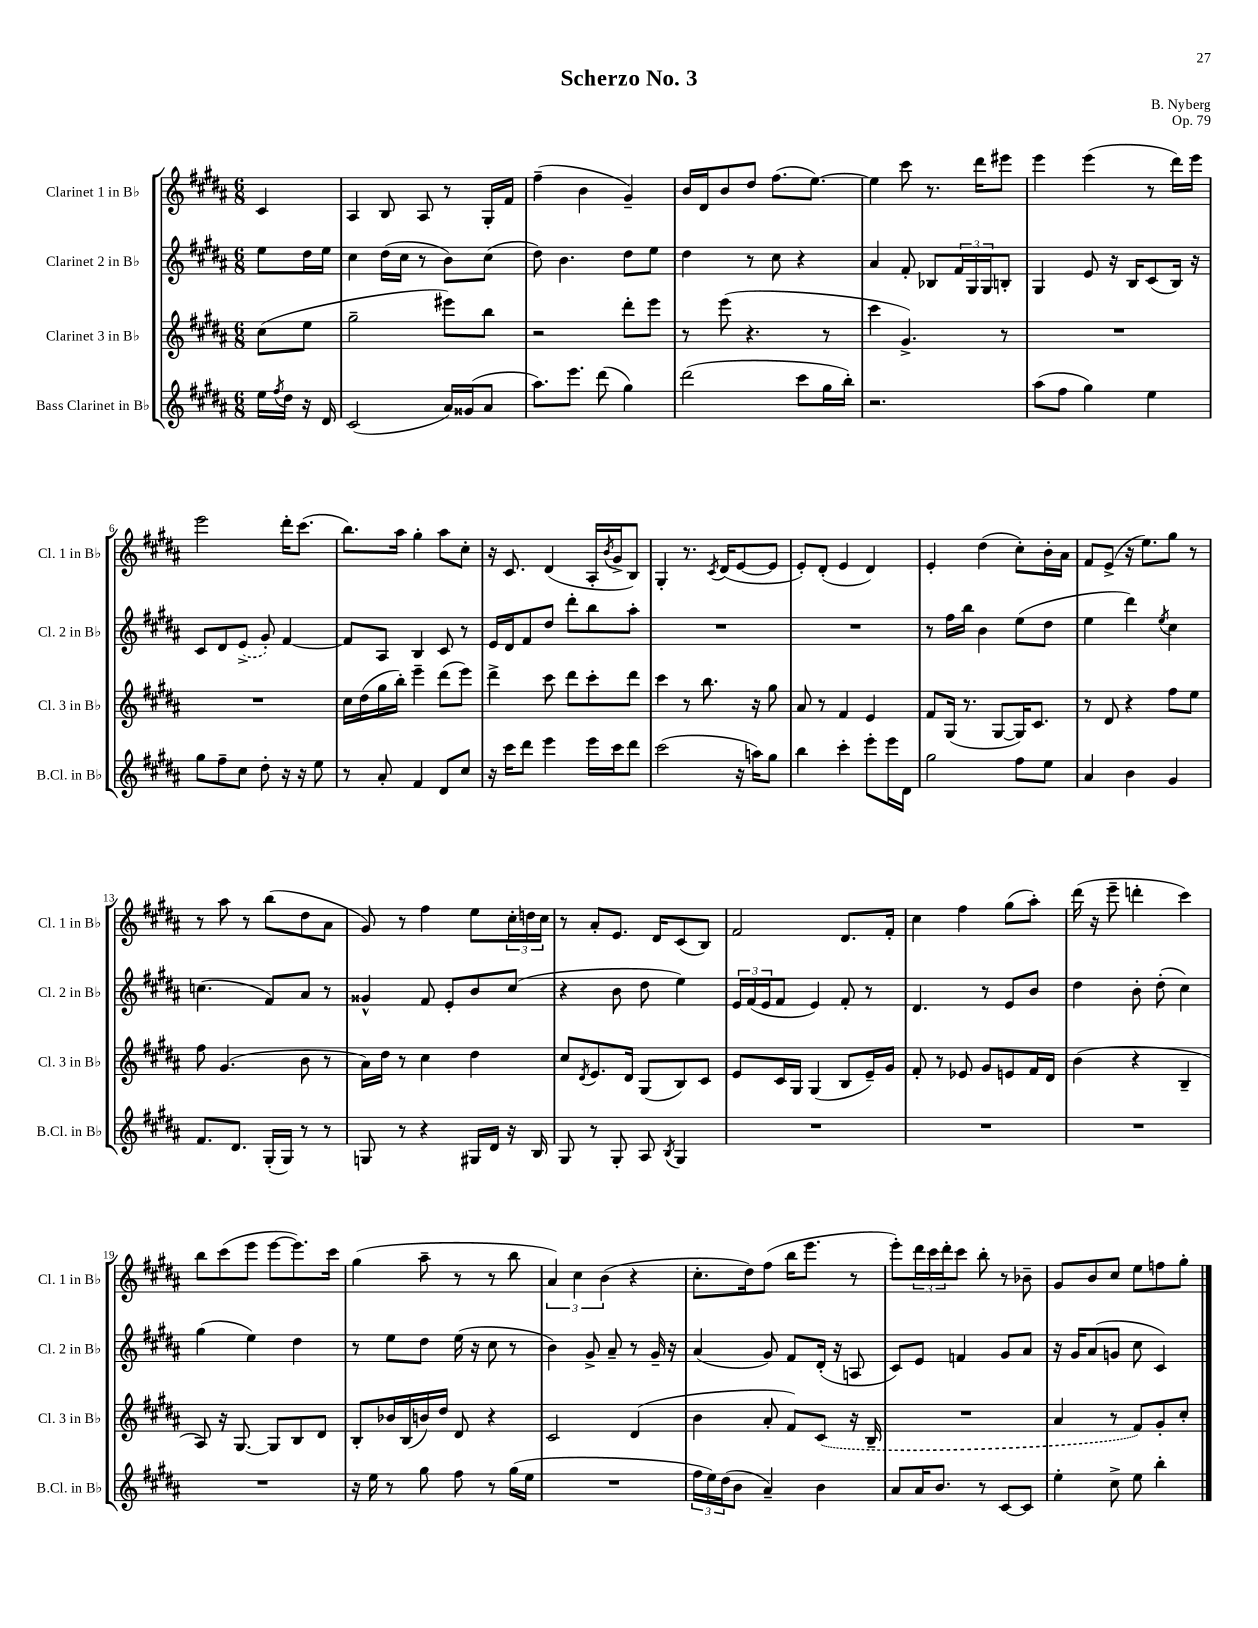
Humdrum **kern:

**kern	**kern	**kern	**kern
*staff4	*staff3	*staff2	*staff1
*clefG2	*clefG2	*clefG2	*clefG2
*k[f#c#g#d#a#]	*k[f#c#g#d#a#]	*k[f#c#g#d#a#]	*k[f#c#g#d#a#]
*M6/8	*M6/8	*M6/8	*M6/8
16ee\LL	(8cc#\L	8ee\L	4c#/
8qff#/	.	.	.
16dd#\JJ	.	.	.
16r	8ee\J	16dd#\L	.
16d#/	.	16ee\JJ	.
=	=	=	=
(2c#/	2gg#~\	4cc#\	4A#/
.	.	(16dd#\LL	8B/
.	.	16cc#\JJ	.
.	.	8r	8A#/
16a#/LL)	8eee#\L)	8b\L)	8r
(16g##/J	.	.	.
8a#/J	8bb\J	(8cc#\J	16G#'/LL
.	.	.	16f#/JJ
=	=	=	=
8.aa#\L)	2r	8dd#\)	(4ff#~\
.	.	4.b\	.
8.eee\J	.	.	.
.	.	.	4b\
(8ddd#\	.	.	.
4gg#\)	8ddd#'\L	8dd#\L	4g#~/)
.	8eee\J	8ee\J	.
=	=	=	=
(2ddd#\	8r	4dd#\	16b/LL
.	.	.	16d#/J
.	(8eee\	.	8b/
.	4.r	8r	8dd#/J
.	.	8cc#\	(8.ff#\L
8ccc#\L	.	4r	.
.	.	.	[8.ee\J)
16gg#\L	8r	.	.
16bb'\JJ)	.	.	.
=	=	=	=
2.r	4ccc#\	4a#/	4ee\]
.	4.g#^/)	8f#'/	8ccc#\
.	.	8B-/L	8.r
.	.	24f#/L	.
.	.	24G#/	.
.	.	.	16ddd#\LK
.	.	24G#/J	.
.	8r	8B'/J	8eee#\J
=	=	=	=
(8aa#\L	2.r	4G#/	4eee\
8ff#\J	.	.	.
4gg#\)	.	8e/	(4eee\
.	.	16r	.
.	.	16B/LK	.
4ee\	.	(8c#/	8r
.	.	16B/Jk)	16ddd#\LL)
.	.	16r	16eee\JJ
=	=	=	=
8gg#\L	2.r	8c#/L	2eee\
8ff#~\	.	8d#/	.
8cc#\J	.	(8e^/J	.
8dd#'\	.	8g#'/)	.
16r	.	[4f#/	16ddd#'\LK
16r	.	.	(8.ccc#\J
8ee\	.	.	.
=	=	=	=
8r	16cc#\LL	8f#/]L	8.bb\L)
.	(16dd#\	.	.
8a#'/	16gg#\	8A#/J	.
.	16bb'\JJ)	.	16aa#\Jk
4f#/	4eee~\	4B/	4gg#'\
8d#/L	(8ddd#\L	8c#/	8aa#\L
8cc#/J	8eee\J)	8r	8cc#'\J
=	=	=	=
16r	4ddd#^\	16e/LL	16r
16ccc#\LK	.	16d#/J	8.c#/
8ddd#\J	.	8f#/	.
4eee\	8ccc#\	8dd#/J	(4d#/
.	8ddd#\L	8ddd#'\L	.
16eee\LL	8ccc#'\	8bb\	16A#'/LL
.	.	.	8qb/
16ccc#\J	.	.	16g#^/J
8ddd#\J	8ddd#\J	8aa#'\J	8B/J)
=	=	=	=
(2ccc#\	4ccc#\	2.r	4G#'/
.	8r	.	8.r
.	8.bb\	.	.
.	.	.	8qc#/
.	.	.	(16d#/LK
16r	.	.	[8e/
16aa\LK)	16r	.	.
8gg#\J	8gg#\	.	8e/]J
=	=	=	=
4bb\	8a#/	2.r	8e'/L)
.	8r	.	(8d#'/J
4ccc#'\	4f#/	.	4e/
8eee'\L	4e/	.	4d#/)
16eee\L	.	.	.
16d#\JJ	.	.	.
=	=	=	=
2gg#\	8f#/L	8r	4e'/
.	(16G#/Jk	16ff#\LL	.
.	8.r	16bb\JJ	.
.	.	4b\	(4dd#\
.	[8G#/L	.	.
8ff#\L	16G#/]K)	(8ee\L	8cc#'\L)
.	8.c#/J	.	.
8ee\J	.	8dd#\J	16b'\L
.	.	.	16a#\JJ
=	=	=	=
4a#/	8r	4ee\	8f#/L
.	8d#/	.	(8e^/J
4b\	4r	4ddd#\)	16r
.	.	.	8.ee\L)
.	.	8qee/	.
4g#/	8ff#\L	4cc#\	8gg#\J
.	8ee\J	.	8r
=	=	=	=
8.f#/L	8ff#\	(4.cc\	8r
.	(4.g#/	.	8aa#\
8.d#/J	.	.	.
.	.	.	8r
(16G#'/LL	.	8f#/L)	(8bb\L
16G#/JJ)	.	.	.
8r	8b\	8a#/J	8dd#\
8r	8r	8r	8a#\J
=	=	=	=
8G/	16a#\LL)	4g##^^/	8g#/)
.	16dd#\JJ	.	.
8r	8r	.	8r
4r	4cc#\	8f#/	4ff#\
.	.	8e'/L	.
16G#/LL	4dd#\	8b/	8ee\L
16d#/JJ	.	.	.
16r	.	(8cc#/J	24cc#'\L
.	.	.	24dd\
16B/	.	.	.
.	.	.	24cc#\JJ
=	=	=	=
8G#/	8cc#/L	4r	8r
.	8qd#/	.	.
8r	8.e/	.	8a#'/L
8G#'/	.	8b\	8.e/J
.	16d#/Jk	.	.
8A#/	(8G#/L	8dd#\	.
.	.	.	16d#/LK
8qB/	.	.	.
4G#/	8B/)	4ee\)	(8c#/
.	8c#/J	.	8B/J)
=	=	=	=
2.r	8e/L	24e/LL	2f#/
.	.	(24f#/	.
.	.	24e/J	.
.	16c#/L	8f#/J	.
.	16G#/JJ	.	.
.	(4G#/	4e/)	.
.	8B/L	8f#'/	8.d#/L
.	16e~/L)	8r	.
.	16g#/JJ	.	16f#'/Jk
=	=	=	=
2.r	8f#'/	4.d#/	4cc#\
.	8r	.	.
.	8e-/	.	4ff#\
.	8g#/L	8r	.
.	8e/	8e/L	(8gg#\L
.	16f#/L	8b/J	8aa#'\J)
.	16d#/JJ	.	.
=	=	=	=
2.r	(4b\	4dd#\	(16ddd#\
.	.	.	16r
.	.	.	8eee~\
.	4r	8b'\	4ddd'\
.	.	(8dd#'\	.
.	4B~/	4cc#\)	4ccc#\)
=	=	=	=
2.r	8A#/)	(4gg#\	8bb\L
.	16r	.	(8ccc#\
.	[8.G#/	.	.
.	.	4ee\)	8eee\J
.	8G#/]L	.	[8eee\L
.	8B/	4dd#\	8.eee\])
.	8d#/J	.	.
.	.	.	16ccc#\Jk
=	=	=	=
16r	8B'/L	8r	(4gg#\
16ee\	.	.	.
8r	16b-/L	8ee\L	.
.	(16B/	.	.
8gg#\	16b/)	8dd#\J	8aa#~\
.	16dd#/JJ	.	.
8ff#\	8d#/	(16ee\	8r
.	.	16r	.
8r	4r	8cc#\	8r
(16gg#\LL	.	8r	8bb\
16ee\JJ	.	.	.
=	=	=	=
2.r	2c#/	4b\)	6a#/)
.	.	.	6cc#\
.	.	8g#^/	.
.	.	.	(6b\
.	.	8a#~/	.
.	(4d#/	8r	4r
.	.	16g#~/	.
.	.	16r	.
=	=	=	=
24ff#\LL	4b\	(4a#/	8.cc#'\L
24ee\)	.	.	.
(24dd#\J	.	.	.
8b\J	.	.	.
.	.	.	16dd#\k)
4a#~/)	8a#'/	8g#/)	(8ff#\J
.	8f#/L)	8f#/L	16bb\LK
.	.	.	8.eee\J
4b\	(8c#/J	(16d#'/Jk	.
.	.	16r	.
.	16r	8A/	8r
.	16B~/	.	.
=	=	=	=
8a#/L	2.r	8c#/L)	8eee'\L)
16a#/K	.	8e/J	24ddd#\L
.	.	.	24ccc#\
8.b/J	.	.	.
.	.	.	24ddd#'\J
.	.	4f/	8ccc#\J
8r	.	.	8bb'\
[8c#/L	.	8g#/L	8r
8c#/]J	.	8a#/J	8b-~\
=	=	=	=
4ee'\	4a#/	16r	8g#/L
.	.	16g#/LK	.
.	.	(8a#/	8b/
8cc#^\	8r	8g/J	8cc#/J
8ee\	8f#/L)	8cc#\	8ee\L
4bb'\	8g#'/	4c#/)	8ff\
.	8cc#'/J	.	8gg#'\J
==	==	==	==
*-	*-	*-	*-
